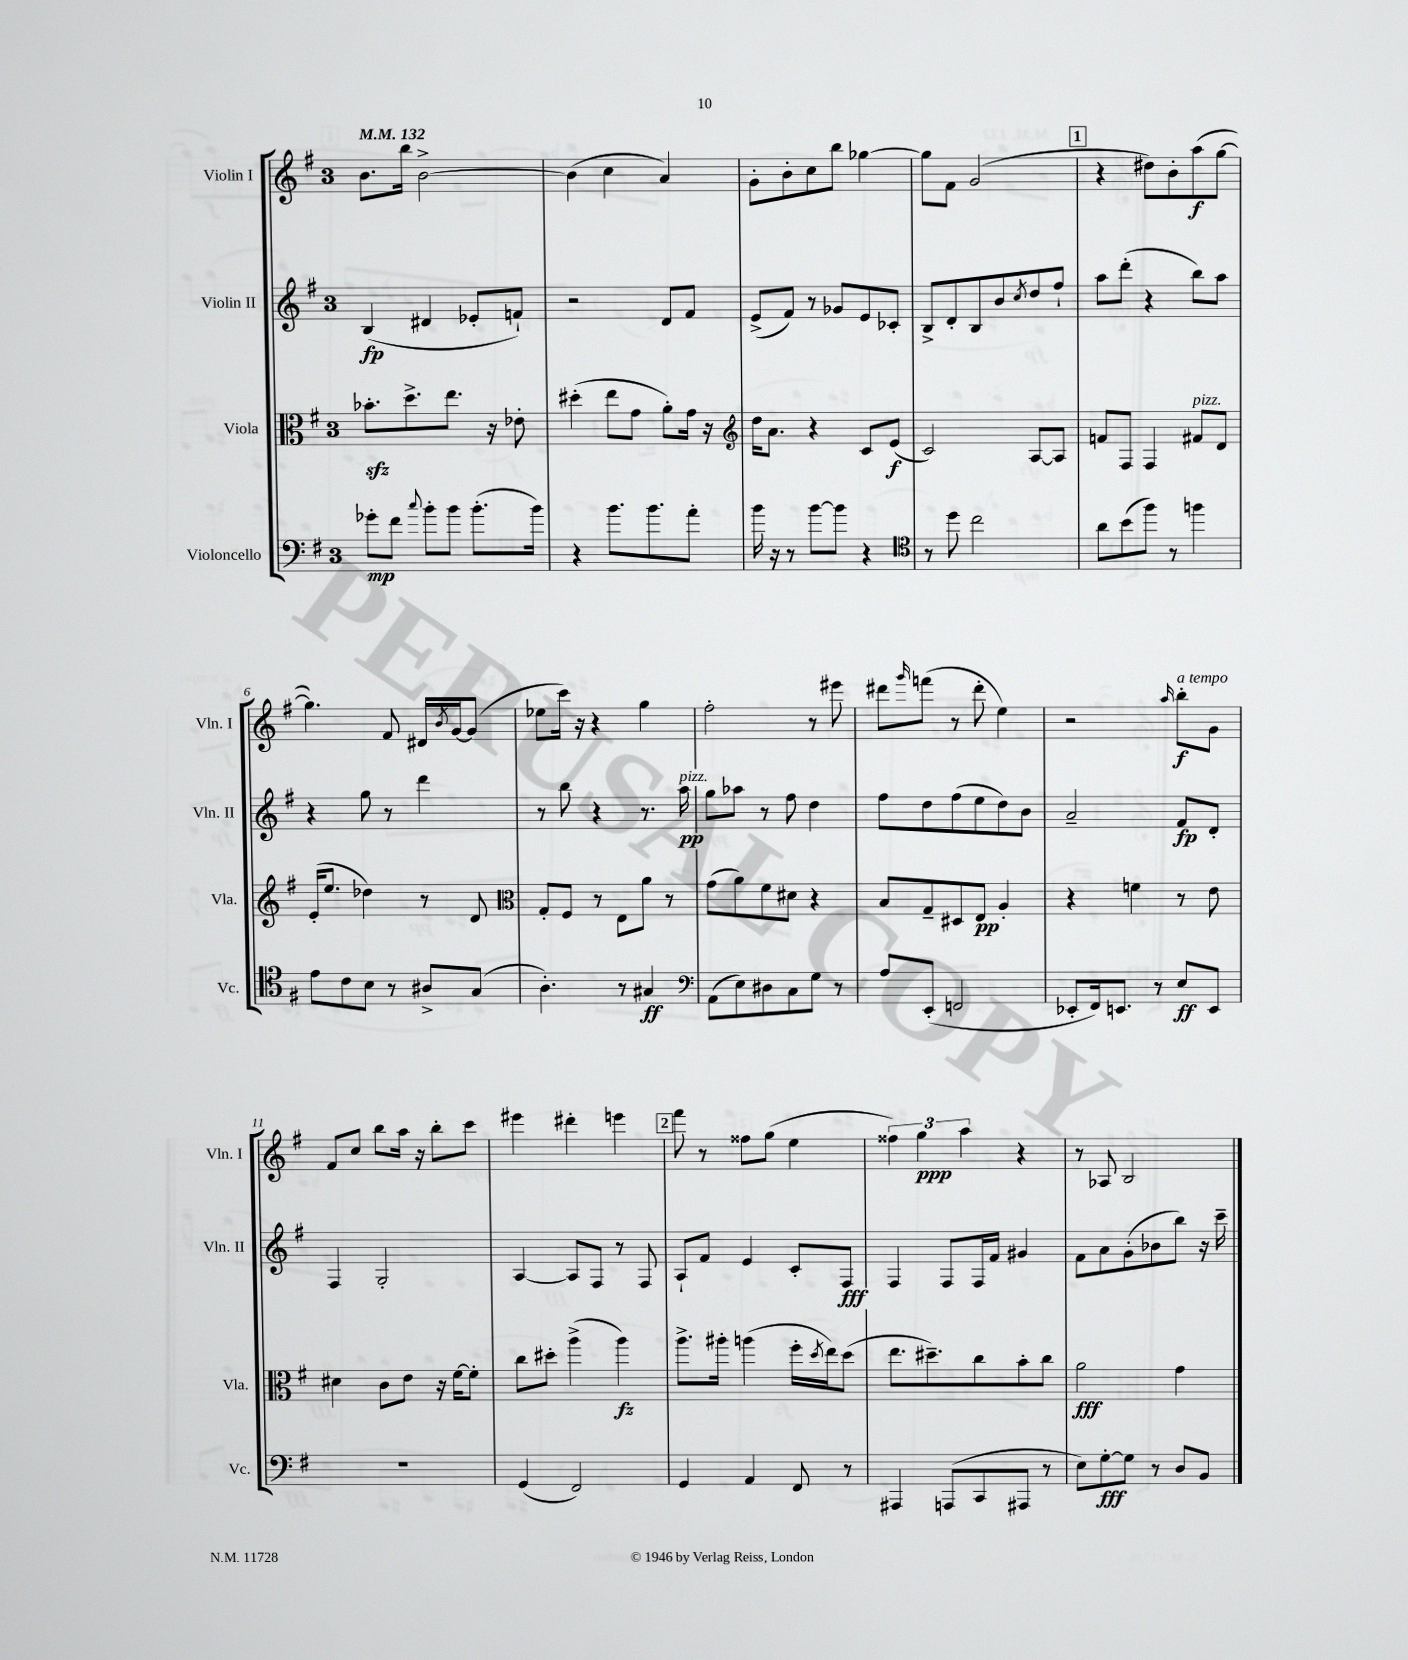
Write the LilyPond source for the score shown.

<<
\new StaffGroup <<
\new Staff = "s0" \with { instrumentName = "Violin I" shortInstrumentName = "Vln. I" } {
    \clef treble \key g \major \once \override Staff.TimeSignature.style = #'single-digit \time 3/4 \tempo 4 = 132
    b'8. b''16 b'2~-> |
    b'4( c''4 a'4) |
    g'8-. b'8-. c''8 b''8 ges''4~ |
    ges''8 fis'8 g'2( |
    \mark \markup { \box "1" } r4 dis''8) b'8-. a''8\f( g''8~ |
    g''4.) fis'8 dis'16 \acciaccatura { b'8 } g'16~ g'8( |
    ees''8 c'''16) r16 r4 g''4 |
    fis''2-. r8 eis'''8 |
    dis'''8 \grace { g'''16 } f'''8( r8 dis'''8-. e''4) |
    r2 \grace { a''16 } b''8-.\f^\markup { \italic "a tempo" } g'8 |
    fis'8 c''8 b''8 a''16 r16 b''8-. c'''8 |
    eis'''4 dis'''4-. e'''4 |
    \mark \markup { \box "2" } fis'''8 r8 fisis''8 g''8( e''4 |
    \tuplet 3/2 { fisis''4) g''4\ppp a''4 } r4 |
    r8 aes8 b2 \bar "|." |
}
\new Staff = "s1" \with { instrumentName = "Violin II" shortInstrumentName = "Vln. II" } {
    \clef treble \key g \major \once \override Staff.TimeSignature.style = #'single-digit \time 3/4
    b4\fp( dis'4 ees'8-. f'8-!) |
    r2 d'8 fis'8 |
    e'8->( fis'8) r8 ges'8 e'8 ces'8-. |
    b8-> d'8-. b8 b'8 \acciaccatura { c''8 } d''8 fis''8-! |
    \mark \markup { \box "1" } a''8 d'''8-.( r4 b''8) a''8 |
    r4 g''8 r8 d'''4 |
    r8 b''8 r4 r8. a''16\pp^\markup { \italic "pizz." } |
    g''8 aes''8 r8 fis''8 d''4 |
    fis''8 d''8 fis''8( e''8 d''8) b'8 |
    a'2-- fis'8\fp d'8-. |
    fis4 g2-. |
    a4~ a8 fis8 r8 fis8 |
    \mark \markup { \box "2" } a8-! fis'8 e'4 c'8-. fis8\fff |
    fis4 fis8 fis16 fis'16 gis'4 |
    fis'8 a'8 g'8-.( bes'8 b''8) r16 c'''16-- \bar "|." |
}
\new Staff = "s2" \with { instrumentName = "Viola" shortInstrumentName = "Vla." } {
    \clef alto \key g \major \once \override Staff.TimeSignature.style = #'single-digit \time 3/4
    bes'8.-.\sfz d''8.-> e''8. r16 ees'8-. |
    dis''4-.( e''8 g'8 a'8-.) g'16 r16 |
    \clef treble d''16 a'8. r4 c'8 e'8\f( |
    c'2) a8~ a8 |
    \mark \markup { \box "1" } f'8 fis8 fis4 fis'8^\markup { \italic "pizz." } d'8 |
    e'16-.( e''8. des''4) r8 d'8 |
    \clef alto g8-. fis8 r8 e8 a'8 r8 |
    g'8( a'8) fis'8 dis'8 r4 |
    b8 g8-- dis8 e8\pp a4-. |
    r4 f'4 r8 e'8 |
    dis'4 c'8 e'8 r16 fis'16~ fis'8-. |
    c''8 dis''8-. a''4->( a''4\fz) |
    \mark \markup { \box "2" } a''8.-> ais''16-. a''4( fis''16-. \acciaccatura { d''8 } e''16) d''8( |
    e''8. dis''8.--) c''8 b'8-. c''8 |
    a'2\fff g'4 \bar "|." |
}
\new Staff = "s3" \with { instrumentName = "Violoncello" shortInstrumentName = "Vc." } {
    \clef bass \key g \major \once \override Staff.TimeSignature.style = #'single-digit \time 3/4
    ges'8-.\mp fis'8 \appoggiatura { c''8 } b'8-. b'8 b'8.-.( b'16) |
    r4 b'8. b'8. a'8-. |
    b'16 r16 r8 b'8~ b'8 r4 |
    \clef tenor r8 d''8 c''2 |
    \mark \markup { \box "1" } a'8 b'8( fis''8) r8 f''4 |
    e'8 c'8 b8 r8 ais8-> g8( |
    a4.-.) r8 gis4\ff |
    \clef bass a,8( e8) dis8 c8 g8 r8 |
    a8 e,8-.( f,2 |
    ees,8-. fis,16) e,8. r8 e8\ff e,8 |
    R2. |
    g,4( fis,2) |
    \mark \markup { \box "2" } g,4 a,4 fis,8 r8 |
    ais,,4 a,,8( c,8 ais,,8 r8 |
    e8) g8~-.\fff g8 r8 d8 b,8 \bar "|." |
}
>>
>>
